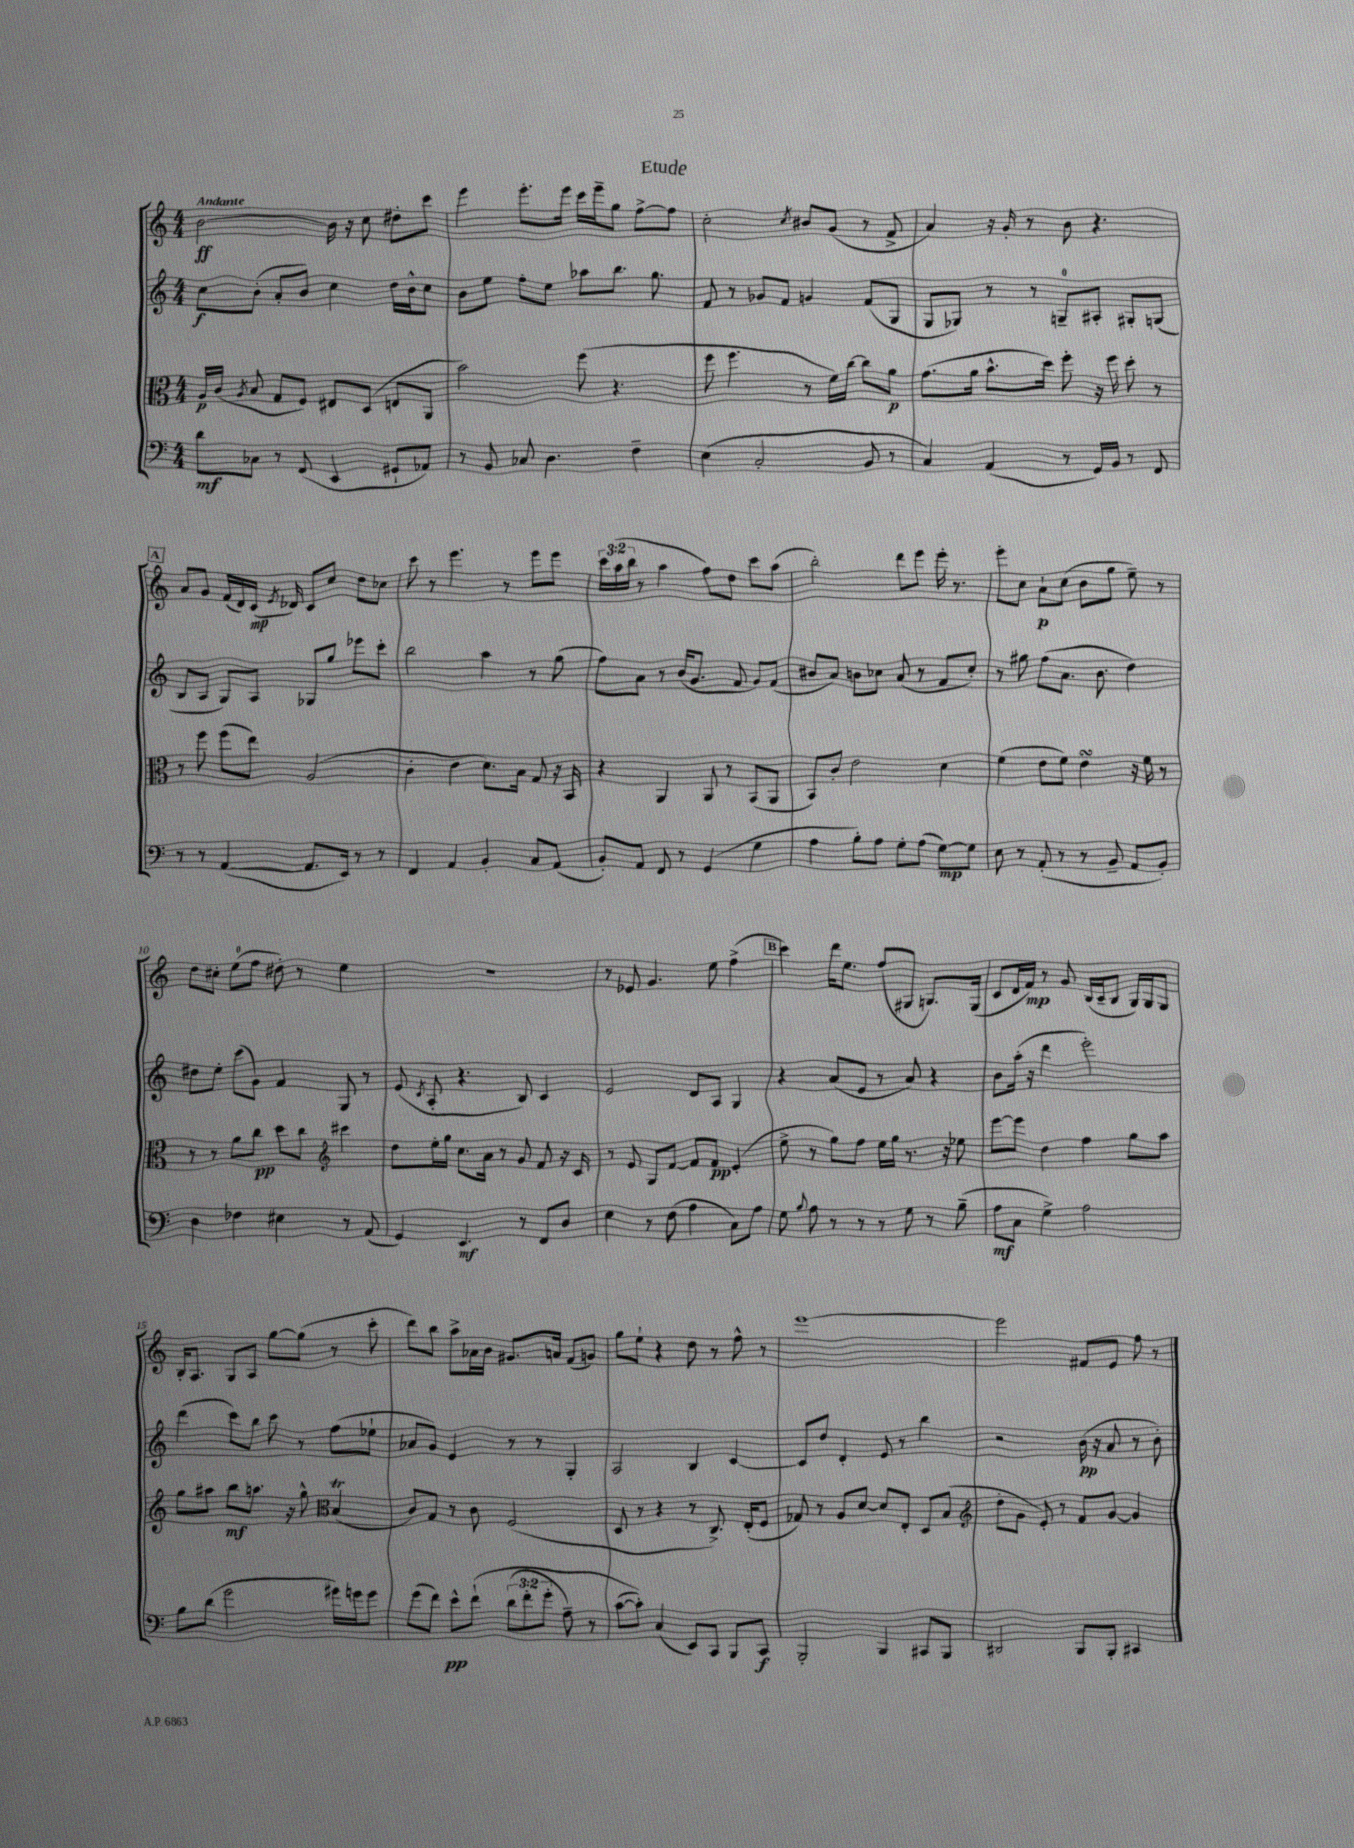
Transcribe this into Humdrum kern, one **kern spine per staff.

**kern	**kern	**kern	**kern
*staff4	*staff3	*staff2	*staff1
*clefF4	*clefC3	*clefG2	*clefG2
*k[]	*k[]	*k[]	*k[]
*M4/4	*M4/4	*M4/4	*M4/4
8d	16A	8cc	[2b
.	(16c	.	.
.	8qA	.	.
8C-	8B	(8b'	.
8r	8G	8a'	.
(8FF	8F)	8b)	.
4EE	8E#	4cc	16b]
.	.	.	16r
.	(8D	.	8cc
8GG#`	8E	16dd	8dd#'
.	.	16b^^	.
8AA-)	8AA	8cc	8ccc
=	=	=	=
8r	2b)	8b	4eee
8BB	.	8ee	.
8C-	.	8ff'	8.eee'
4.D	.	8ee	.
.	.	.	16eee
.	(8ff	8aa-	16ccc
.	.	.	16eee~
.	4.r	8.bb	8gg
4F~	.	.	[8ff^
.	.	8.gg	.
.	.	.	8ff]
=	=	=	=
(4E	8ff	8f	2cc'
.	4.ff	8r	.
2C'	.	8g-	.
.	.	8f	.
.	.	.	8qcc
.	8r	4g	8b#
.	16f)	.	(8g
.	[16cc	.	.
8BB	8cc]	(8f	8r
8r	8a	8G	8f^
=	=	=	=
4C)	(8.g	8G	4a)
.	.	8G-)	.
.	16a	.	.
(4AA	8.b^^	8r	16r
.	.	.	16g'
.	.	8r	8r
.	16dd)	.	.
8r	8ff'	8G~	8b
16GG)	16r	8A#'	4.r
16BB	16ff	.	.
8r	8dd'	8G#'	.
8FF	8r	(8G	.
=	=	=	=
8r	8r	8B	8a
8r	8ff	8A	8g
([4AA	(8ff	8G)	(16f
.	.	.	16d)
.	8ee)	8A	(16c
.	.	.	8qe
.	.	.	16d-)
8.AA]	(2A	8G-	8c
.	.	8gg	8cc
16EE)	.	.	.
8r	.	8eee-	8dd
8r	.	8ccc'	8cc-
=	=	=	=
4FF	4c'	2bb	8ccc
.	.	.	8r
4AA	4e	.	4.eee
4BB'	8.d)	4aa	.
.	.	.	8r
.	16B	.	.
8C	8G	8r	8eee
(8AA	16r	(8gg	8eee
.	16BB	.	.
=	=	=	=
8BB')	4r	8ff)	24ccc
.	.	.	(24aa
.	.	.	24bb
8AA	.	8a	8r
8FF	4AA	8r	4aa
8r	.	(16b	.
.	.	8.g	.
(4GG	8AA	.	8ff)
.	8r	8f	8dd
4G	(8BB	8g)	8ccc
.	8AA	(8f	(8aa
=	=	=	=
4A	8BB)	8b#	2bb')
.	8c'	8a)	.
8B')	2e	8b	.
8A	.	8cc-	.
8G'	.	(8a	8ddd
(8A	.	8r	8eee
[8G)	4d	8f	16eee'
.	.	.	8.r
8G]	.	8cc-')	.
=	=	=	=
8E	(4f	8r	8eee'
8r	.	8gg#	8cc
(8AA'	8e	(8ff	8a`
8r	8f)	8.a	(8cc
8r	4e	.	8b
.	.	8.b	.
8BB~	.	.	8gg
8AA	16r	4dd)	8ee~)
.	16f	.	.
8BB')	8r	.	8r
=	=	=	=
4D	8r	8dd#	8dd
.	8r	8ee'	8cc#'
4F-	8a	(8ccc	(8ee
.	8cc	8g)	8ff
4E#	8dd	4f	8dd#')
.	8cc	.	8r
*	*clefG2	*	*
8r	4ccc#	8G	4ee
(8AA	.	8r	.
=	=	=	=
4GG)	8dd	(8e	1r
.	.	8qc	.
.	16ee'	8A'	.
.	16gg	.	.
4.EE	8.cc	4.r	.
.	16a	.	.
.	8r	.	.
8r	8g	8B)	.
8FF	8f	4c	.
8D	16r	.	.
.	16c	.	.
=	=	=	=
4E	8r	2e	8r
.	8e	.	8e-
8r	8G	.	4.g
(8F	[8f	.	.
4A	8f]	8d	.
.	8f	8A	8ee
8C)	(4e'	4G	(4ff^
8A	.	.	.
=	=	=	=
8G	8ee^	4r	4ccc)
8qqB	.	.	.
8A	8r	.	.
8r	8gg)	(8a	16ddd
.	.	.	8.ee
8r	8ff	8e	.
8r	16ee	8r	(8ff
.	16gg	.	.
8G	8.r	8a)	8G#
8r	.	4r	8.G)
.	16r	.	.
(8B~	8ee-	.	.
.	.	.	(16G
=	=	=	=
8A	[8eee	8b	8c
8C	8eee]	(16aa'	16d
.	.	16r	16f)
4G^)	4dd	4ddd	8r
.	.	.	8g
2A	4ff	2eee')	(16B
.	.	.	16c~
.	.	.	8B
.	8gg	.	16G)
.	.	.	16G
.	8aa	.	8G
=	=	=	=
8B	8gg	(4ddd	16B'
.	.	.	8.A
(8d	8aa#	.	.
2g	8bb	8ccc)	8G
.	8.aa	8bb	8A
.	.	8ccc	[8gg
.	16r	.	.
.	8gg^^	8r	(8gg]
*	*clefC3	*	*
16g#)	(4B	(8ff	8r
16g	.	.	.
8g	.	8ee-`	8ccc'
=	=	=	=
(8g	8c)	8a-	8ddd)
8f)	8G	8g)	8bb
8e^^	8r	4e	8aa^
&(8f`	8c	.	16a-
.	.	.	16b
(12d	(2F	8r	8.g#
12f'	.	.	.
.	.	8r	.
12g'	.	.	.
.	.	.	16a
8A~)	.	4G'	(8f
8r	.	.	8g)
=	=	=	=
([8c	8D	2A	8gg
8c'])&)	8r	.	8ee`
(4C	4r	.	4r
8EE)	8r	4B	8dd
8CC	8.C^)	.	8r
8BBB	.	[4c	8ff^^
.	(16E'	.	.
8CC	8F	.	8r
=	=	=	=
2BBB'	8G-)	8c]	[1eee
.	8r	8dd	.
.	8A	4d'	.
.	[8d	.	.
4BBB	8d]	8e	.
.	8E'	8r	.
8CC#	8D	4bb	.
8BBB	(8B	.	.
=	=	=	=
*	*clefG2	*	*
2DD#	8dd'	2r	2eee]
.	8g	.	.
.	8e')	.	.
.	8r	.	.
8BBB	8f	(16b	8f#
.	.	16r	.
8BBB'	[8g	8a	8e
4CC#	4g]	8r	8ff
.	.	8b')	8r
==	==	==	==
*-	*-	*-	*-
